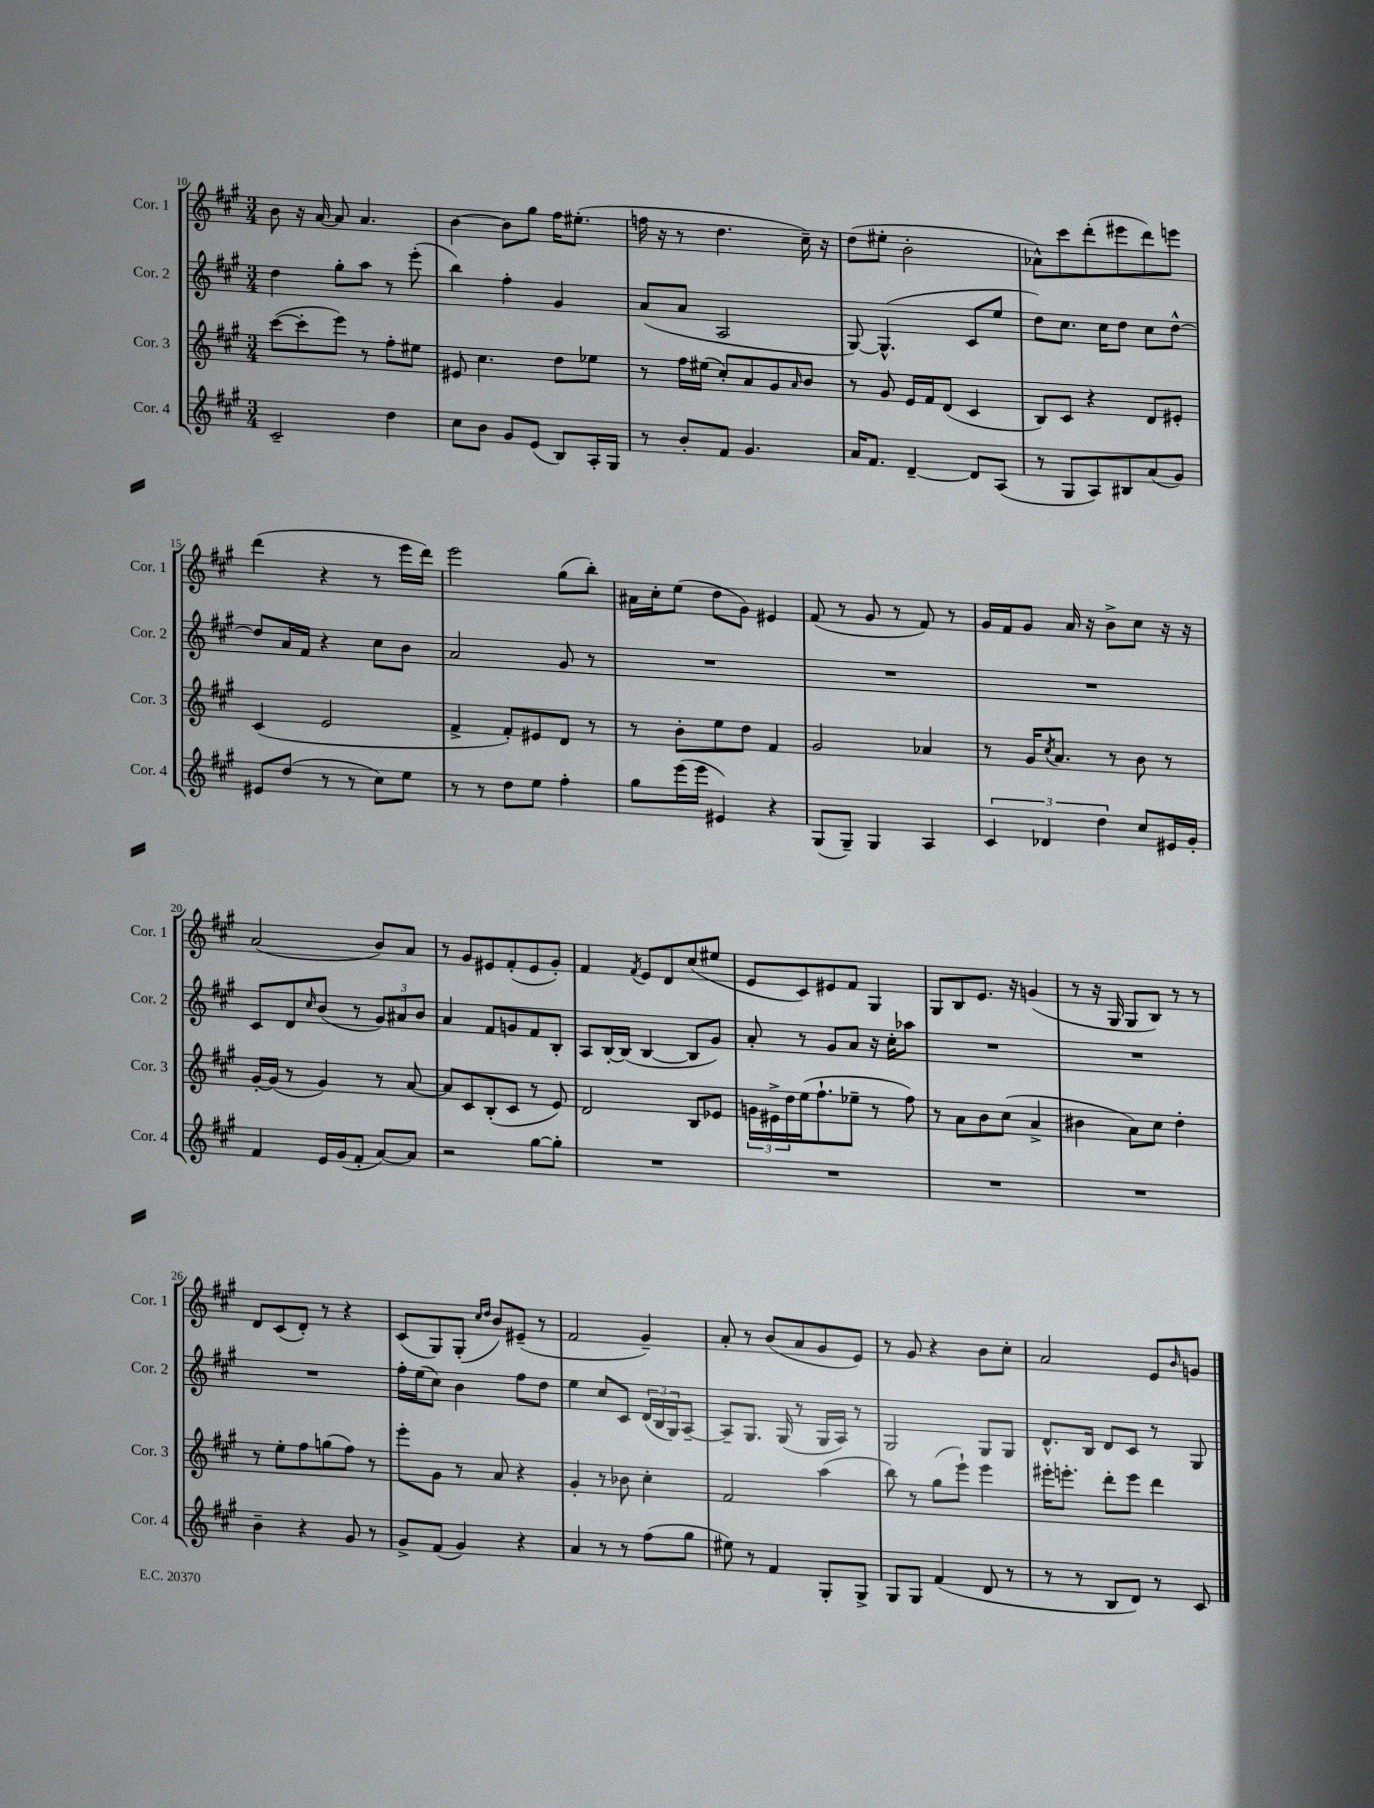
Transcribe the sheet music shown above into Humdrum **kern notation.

**kern	**kern	**kern	**kern
*part4	*part3	*part2	*part1
*staff4	*staff3	*staff2	*staff1
*I"Cor. 4	*I"Cor. 3	*I"Cor. 2	*I"Cor. 1
*I'Cor. 4	*I'Cor. 3	*I'Cor. 2	*I'Cor. 1
*clefG2	*clefG2	*clefG2	*clefG2
*k[f#c#g#]	*k[f#c#g#]	*k[f#c#g#]	*k[f#c#g#]
*M3/4	*M3/4	*M3/4	*M3/4
=10	=10	=10	=10
2c#~/	([8ccc#\L	4dd\	8b\
.	8ccc#'\]	.	16r
.	.	.	[16a/
.	8eee\J)	8gg#'\L	8a/]
.	8r	8aa\J	4.a/
4dd\	8ff#'\L	8r	.
.	8ee#X\J	(8eee'\	.
=11	=11	=11	=11
8cc#\L	8e#X/	4bb\)	[4b\
8b\J	4.cc#\	.	.
8g#/L	.	4ff#'\	8b\L]
(8e/J	.	.	8gg#\J
8B/L)	8dd\L	4g#/	16ff#\KL
.	.	.	(8.ee#X'\J
16A'/L	8ee-X\J	.	.
16G#/JJ	.	.	.
=12	=12	=12	=12
8r	8r	(8a/L	16ffn\
.	.	.	16r
8b'/L	16ff#\LL	8a/J	8r
.	(16ee#X\JJ	.	.
8f#/J	8cc#'/L)	2A/	4.dd\
4.g#/	8a/	.	.
.	8g#/	.	.
.	16qqa/	.	.
.	8b/J	.	16cc#~\)
.	.	.	16r
=13	=13	=13	=13
16a/KL	8r	[8G#/)	(8dd\L
8.f#/J	.	.	.
.	8g#/	(4.G#^^/]	8ee#X'\J
[4d~/	16e/LL	.	2b'\
.	16f#/J	.	.
.	(8d/J	.	.
8d/L]	4c#/	8c#/L	.
(8A/J	.	8ee/J	.
=14	=14	=14	=14
8r	8B/L)	8dd\L)	8a-X^^\L)
8G#/L	8c#/J	8.cc#\J	8ccc#\
8A/)	4r	.	(8ddd'\
.	.	16cc#\KL	.
8B#X/	.	8dd\J	8eee#X\
(8a/	8d/L	8cc#\L	8ddd\)
8g#/J)	8e#X'/J	[8dd^^\J	8eeen\J
!!LO:LB:g=z
=15	=15	=15	=15
8e#X/L	(4c#/	8dd/L]	(4ddd\
(8dd/J	.	16a/L	.
.	.	16f#/JJ	.
8r	2e/	4r	4r
8r	.	.	.
8cc#\L)	.	8cc#\L	8r
8ee\J	.	8b\J	16eee\LL
.	.	.	16ddd\JJ)
=16	=16	=16	=16
8r	4f#^/	2a/	2eee\
8r	.	.	.
8dd\L	8f#'/L)	.	.
8ee\J	8e#X/	.	.
4ff#'\	8d/J	8g#/	(8gg#\L
.	8r	8r	8bb'\J)
=17	=17	=17	=17
8gg#\L	8r	2.r	16a#X\LL
.	.	.	16cc#'\J
(16eee\L	8b'\L	.	(8ee\J
16eee\JJ	.	.	.
4e#X/)	8ee\	.	8dd\L
.	8dd\J	.	8g#\J)
4r	4f#/	.	4e#X/
=18	=18	=18	=18
(8G#/L	2g#/	2.r	(8f#/
8G#~/J)	.	.	8r
4G#/	.	.	8g#/
.	.	.	8r
4A/	4a-X/	.	8f#/)
.	.	.	8r
=19	=19	=19	=19
6c#/	8r	2.r	16g#/LL
.	.	.	16f#/J
.	16g#/KL	.	8g#/J
6d-X/	.	.	.
.	8qcc#/	.	.
.	8.a/J	.	.
.	.	.	16a/
.	.	.	16r
6dd\	.	.	.
.	8r	.	8b^\L
8cc#/L	8b\	.	8cc#\J
16e#X/L	8r	.	16r
16g#'/JJ	.	.	16r
!!LO:LB:g=z
=20	=20	=20	=20
4f#/	[16g#'/LL	8c#/L	(2a/
.	(16g#/JJ]	.	.
.	8r	8d/	.
.	.	16qqcc#/	.
16e/LL	4g#/)	(8b/J	.
(16g#/J	.	.	.
8f#'/J	.	8r	.
[8a/L)	8r	12g#/L)	8b/L)
.	.	12a#X/	.
8a/J]	[8a/	.	8a/J
.	.	12b/J	.
=21	=21	=21	=21
2r	8a/L]	4a/	8r
.	8c#/	.	8g#/L
.	(8B'/	8f#/L	8e#X/
.	8c#/J	8gn/	(8f#'/
[8gg#\L	8r	8f#/	8e#/
8gg#'\J]	8e/)	8B'/J	8g#'/J)
=22	=22	=22	=22
2.r	2d/	8A/L	4f#/
.	.	[16B'/L	.
.	.	(16B/JJ]	.
.	.	.	8qf#/
.	.	[4B/	8e/L
.	.	.	8d/
.	8B/L	8B/L]	(8cc#/
.	8e-X/J	8g#/J)	8ee#X/J
=23	=23	=23	=23
2.r	24gn\LL	8a'/	8e/L
.	24e#X^\	.	.
.	24dd\	.	.
.	(16ee\J	8r	8c#/)
.	8.ff#`\	.	.
.	.	8g#/L	8e#X/
.	8ee-X~\J	8a/J	8f#/J
.	8r	16r	4G#/
.	.	16cc#'\KL	.
.	8ff#\)	8aa-X\J	.
=24	=24	=24	=24
2.r	8r	2.r	8G#/L
.	8a\L	.	8B/
.	8b\	.	8.e/J
.	(8cc#\J	.	.
.	.	.	16r
.	4a^/	.	(4gn/
=25	=25	=25	=25
2.r	4b#X\	2.r	8r
.	.	.	16r
.	.	.	16G#/
.	8a\L)	.	8G#/L
.	8cc#\J	.	8B/J)
.	4dd'\	.	8r
.	.	.	8r
!!LO:LB:g=z
=26	=26	=26	=26
4b~\	8r	2.r	8d/L
.	8ee'\L	.	(8c#/
4r	8ff#\	.	8d'/J)
.	(8ggn\	.	8r
8g#/	8ff#\J)	.	4r
8r	8r	.	.
=27	=27	=27	=27
8g#^/L	8eee'\L	16ff#'\LL	(8c#/L
.	.	(16ee\J	.
(8f#/J	8g#\J	8cc#\J)	8G#/)
4g#/)	8r	4b\	(8G#'/J
.	.	.	16qqcc#/LL
.	.	.	16qqdd/JJ
.	8a/	.	8b/L)
4r	4r	8ff#\L	(8e#X~/J
.	.	8dd\J	8r
=28	=28	=28	=28
4a/	4g#'/	4ee\	2f#/
8r	8r	8cc#/L	.
8r	8b-X\	8c#/J	.
(8ff#\L	4cc#'\	(24d/LL	4g#~/)
.	.	24B/	.
.	.	24G#/J)	.
8gg#\J	.	[8A~/J	.
=29	=29	=29	=29
8ee#X\)	2f#/	8A~/L]	8a'/
8r	.	8.G#/J	8r
4f#/	.	.	(8b/L
.	.	(16G#/	.
.	.	8r	8a/
8G#'/L	(4aa\	16G#/LL	8g#/
.	.	16A/JJ)	.
8G#^/J	.	8r	8e/J)
=30	=30	=30	=30
8G#/L	8bb\)	2G#/	8r
8G#/J	8r	.	8g#/
(4f#/	(8gg#\L	.	4r
.	8eee`\J)	.	.
8d/	4eee\	8G#/L	8b\L
8r	.	8G#/J	8cc#'\J
=31	=31	=31	=31
8r	16eee#X'\KL	8.d^^/L	2a/
.	8.eeen'\J	.	.
8r	.	.	.
.	.	16B/Jk	.
8B/L	8ddd'\L	8d/L	.
8d/J)	8eee\J	8c#/J	.
8r	4ddd\	8r	8e/L
.	.	.	16qqb/
8c#/	.	8G#/	8gn/J
==	==	==	==
*-	*-	*-	*-
